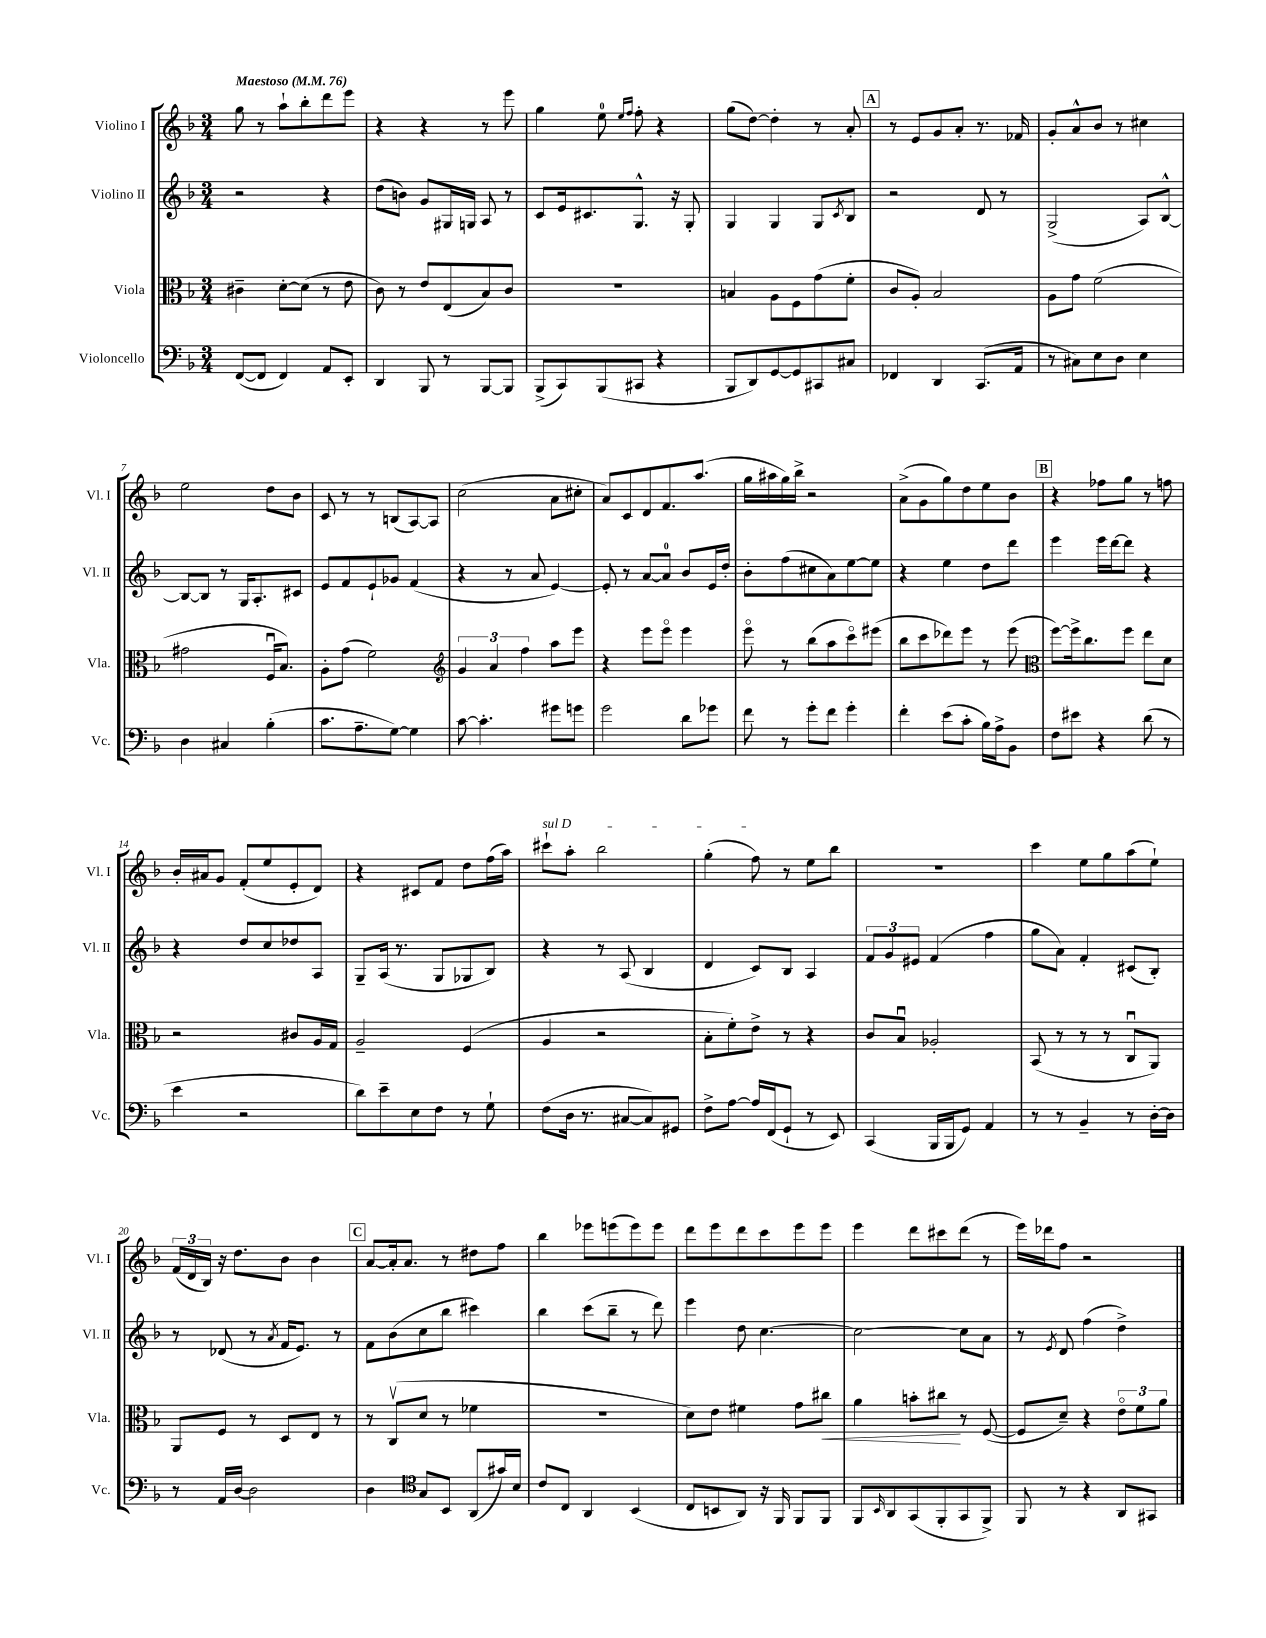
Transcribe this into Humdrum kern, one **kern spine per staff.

**kern	**kern	**dynam	**kern	**kern
*part4	*part3	*part3	*part2	*part1
*staff4	*staff3	*staff3	*staff2	*staff1
*I"Violoncello	*I"Viola	*	*I"Violino II	*I"Violino I
*I'Vc.	*I'Vla.	*	*I'Vl. II	*I'Vl. I
*clefF4	*clefC3	*	*clefG2	*clefG2
*k[b-]	*k[b-]	*	*k[b-]	*k[b-]
*M3/4	*M3/4	*	*M3/4	*M3/4
*MM76	*MM76	*	*MM76	*MM76
=1	=1	=1	=1	=1
!	!	!	!	!LO:TX:a:B:t=Maestoso
([8FF/L	4c#X~\	.	2r	8gg\
8FF/J]	.	.	.	8r
4FF/)	[8d'\L	.	.	8aa`\L
.	(8d\J]	.	.	8bb-'\
8AA/L	8r	.	4r	8ddd\
8EE'/J	8e\	.	.	8eee\J
=2	=2	=2	=2	=2
4DD/	8c\)	.	(8dd\L	4r
.	8r	.	8bn\J)	.
8BBB-/	8e/L	.	8g/L	4r
8r	(8E/	.	16G#X/L	.
.	.	.	16Gn/JJ	.
[8BBB-/L	8B-/)	.	8A/	8r
8BBB-/J]	8c/J	.	8r	8eee\
=3	=3	=3	=3	=3
(8BBB-^/L	2.r	.	8c/L	4gg\
8CC/)	.	.	16e/k	.
.	.	.	8.c#X/	.
(8BBB-/	.	.	.	8ee\
.	.	.	.	16qqee/LL
.	.	.	.	16qqff/JJ
8CC#X/J	.	.	8.G^^/J	8ff'\
4r	.	.	.	4r
.	.	.	16r	.
.	.	.	8G'/	.
=4	=4	=4	=4	=4
8BBB-/L	4Bn/	.	4G/	(8gg\L
8DD/)	.	.	.	[8dd\J)
[8GG/	8A\L	.	4G/	4dd'\]
8GG/]	8F\	.	.	.
8CC#X/	(8g\	.	8G/L	8r
.	.	.	8qc/	.
8C#X/J	8f'\J	.	8B-/J	8a'/
!!LO:REH:place=s1:t=A
=5	=5	=5	=5	=5
4FF-X/	8c/L	.	2r	8r
.	8A'/J)	.	.	8e/L
4DD/	2B-/	.	.	8g/
.	.	.	.	8a'/J
(8.CC/L	.	.	8d/	8.r
.	.	.	8r	.
16AA/Jk	.	.	.	16f-X/
=6	=6	=6	=6	=6
8r	8A\L	.	(2G^/	8g'/L
8C#X\L)	8g\J	.	.	8a^^/
8E\	(2f\	.	.	8b-/J
8D\J	.	.	.	8r
4E\	.	.	8A/L)	4cc#X\
.	.	.	[8B-^^/J	.
!!LO:LB:g=z
=7	=7	=7	=7	=7
4D\	2g#X\	.	8B-/L_	2ee\
.	.	.	8B-/J]	.
4C#X/	.	.	8r	.
.	.	.	16G/KL	.
.	.	.	8.A'/	.
(4B-'\	16Fu/KL	.	.	8dd\L
.	8.B-/J)	.	.	.
.	.	.	8c#X/J	8b-\J
=8	=8	=8	=8	=8
8.c\L	8A'\L	.	8e/L	8c/
.	(8g\J	.	8f/	8r
8.A~\	.	.	.	.
.	2f\)	.	8e`/	8r
[8G\J)	.	.	8g-X/J	(8Bn/L
4G\]	.	.	(4f/	[8A/)
.	.	.	.	8A/J]
=9	=9	=9	=9	=9
*	*clefG2	*	*	*
[8c\	6g/	.	4r	(2cc\
4.c'\]	.	.	.	.
.	6a/	.	.	.
.	.	.	8r	.
.	6ff\	.	.	.
.	.	.	8a/	.
8g#X\L	8aa\L	.	[4e/)	8a\L
8gn\J	8eee\J	.	.	8cc#X'\J
=10	=10	=10	=10	=10
2g\	4r	.	8e'/]	8a/L)
.	.	.	8r	8c/
.	8eee\L	.	[8a/L	8d/
.	8eee\J	.	8a/J]	8.f/
8d\L	4eee\	.	8b-/L	.
.	.	.	.	(8.aa/J
8g-X\J	.	.	16e/L	.
.	.	.	16dd'/JJ	.
=11	=11	=11	=11	=11
8f\	8eee\	.	8b-'\L	16gg\LL
.	.	.	.	16aa#X\
8r	8r	.	(8ff\	16gg\)
.	.	.	.	16bb-^\JJ
8g'\L	(8bb-\L	.	8cc#X\	2r
8f\J	8aa\	.	8a\)	.
4g'\	8ccc\)	.	[8ee\	.
.	(8eee#X\J	.	8ee\J]	.
=12	=12	=12	=12	=12
4f'\	8bb-\L	.	4r	(8a^\L
.	8ccc\	.	.	8g\
(8e\L	8ddd-X\)	.	4ee\	8gg\)
8c'\J	8eee\J	.	.	8dd\
16B-\LL)	8r	.	8dd\L	8ee\
16A^\J	.	.	.	.
8BB-\J	(8eee\	.	8ddd\J	8b-\J
!!LO:REH:place=s1:t=B
=13	=13	=13	=13	=13
*	*clefC3	*	*	*
8F\L	[8ff\L)	.	4eee\	4r
8e#X\J	16ff^\k]	.	.	.
.	8.cc\	.	.	.
4r	.	.	16eee\LL	8ff-X\L
.	.	.	[16ddd\J	.
.	8ff\J	.	8ddd\J]	8gg\J
(8d\	8ee\L	.	4r	8r
8r	8d\J	.	.	8ffn\
!!LO:LB:g=z
=14	=14	=14	=14	=14
4e\	2r	.	4r	16b-'/LL
.	.	.	.	16a#X/J
.	.	.	.	8g/J
2r	.	.	8dd/L	(8f'/L
.	.	.	8cc/	8ee/
.	8c#X/L	.	8dd-X/	8e'/
.	16A/L	.	8A/J	8d/J)
.	16G/JJ	.	.	.
=15	=15	=15	=15	=15
8d\L)	2A~/	.	8G~/L	4r
8e~\	.	.	(16A/Jk	.
.	.	.	8.r	.
8E\	.	.	.	8c#X/L
8F\J	.	.	8G/L	8f/J
8r	(4F/	.	8G-X/	8dd\L
8G`\	.	.	8B-/J)	(16ff\L
.	.	.	.	16aa\JJ)
=16	=16	=16	=16	=16
!	!	!	!	!LO:TX:a:i:t=sul D
(8F\L	4A/	.	4r	8ccc#X`\L
16D\Jk	.	.	.	8aa'\J
8.r	.	.	.	.
.	2r	.	8r	2bb-\
[8C#X/L	.	.	(8A/	.
8C#/])	.	.	4B-/	.
8GG#X/J	.	.	.	.
=17	=17	=17	=17	=17
8F^\L	8B-'\L	.	4d/	(4gg'\
[8A\J	8f'\)	.	.	.
16A/LL]	8e^\J	.	8c/L)	8ff\)
(16FF/J	.	.	.	.
8GG`/J	8r	.	8B-/J	8r
8r	4r	.	4A/	8ee\L
8EE/)	.	.	.	8bb-\J
=18	=18	=18	=18	=18
(4CC/	8c/L	.	12f/L	2.r
.	.	.	12g/	.
.	8B-u/J	.	.	.
.	.	.	12e#X/J	.
16BBB-/LL	2A-X'/	.	(4f/	.
16BBB-/J	.	.	.	.
8GG/J)	.	.	.	.
4AA/	.	.	4ff\	.
=19	=19	=19	=19	=19
8r	(8BB-/	.	8gg\L	4ccc\
8r	8r	.	8a\J)	.
4BB-~/	8r	.	4f'/	8ee\L
.	8r	.	.	8gg\
8r	8Cu/L	.	(8c#X/L	(8aa\
[16D'\LL	8AA/J)	.	8B-'/J)	8ee`\J)
16D\JJ]	.	.	.	.
!!LO:LB:g=z
=20	=20	=20	=20	=20
8r	8AA/L	.	8r	(24f/LL
.	.	.	.	24d/
.	.	.	.	24B-/JJ)
16AA/LL	8F/J	.	(8d-X/	16r
[16D/JJ	.	.	.	8.dd\L
2D\]	8r	.	8r	.
.	.	.	8qa/	.
.	8D/L	.	16f/KL	8b-\J
.	.	.	8.e/J)	.
.	8E/J	.	.	4b-\
.	8r	.	8r	.
!!LO:REH:place=s1:t=C
=21	=21	=21	=21	=21
4D\	8r	.	8f\L	[8a/L
.	(8Cv/L	.	(8b-\	16a'/k]
.	.	.	.	8.a/J
*clefC4	*	*	*	*
8G/L	8d/J	.	8cc\	.
8BB-/J	8r	.	8bb-\J	8r
(8AA/L	4f-X\	.	4ccc#X\)	8dd#X\L
16g#X/L)	.	.	.	8ff\J
16B-/JJ	.	.	.	.
=22	=22	=22	=22	=22
8c/L	2.r	.	4bb-\	4bb-\
8C/J	.	.	.	.
4AA/	.	.	(8ccc\L	8eee-X\L
.	.	.	8bb-~\J	(8eeen\
(4BB-/	.	.	8r	8eee\)
.	.	.	8ddd\)	8eee\J
=23	=23	=23	=23	=23
8C/L	8d\L)	.	4eee\	8ddd\L
8BBn/	8e\J	.	.	8eee\
8AA/J)	4f#X\	.	8dd\	8ddd\
16r	.	.	[4.cc\	8ccc\
16FF/	.	.	.	.
8FF/L	8g\L	.	.	8eee\
!	!	!LO:HP:b	!	!
8FF/J	8cc#X\J	<	.	8eee\J
=24	=24	=24	=24	=24
8FF/L	4a\	.	2cc\_	4eee\
16qqBB-/	.	.	.	.
8AA/	.	.	.	.
(8GG/	8bn'\L	.	.	8ddd\L
8FF'/	8cc#X\J	.	.	8ccc#X\
8GG/	8r	[	8cc\L]	(8ddd\J
8FF^/J)	([8F/	.	8a\J	8r
=25	=25	=25	=25	=25
8FF/	8F/L]	.	8r	16eee\LL)
.	.	.	.	16ddd-X\J
.	.	.	8qe/	.
8r	8d~/J)	.	8d/	8ff\J
4r	4r	.	(4ff\	2r
8AA/L	12e\L	.	4dd^\)	.
.	12f\	.	.	.
8GG#X/J	.	.	.	.
.	12a\J	.	.	.
==	==	==	==	==
*-	*-	*-	*-	*-
